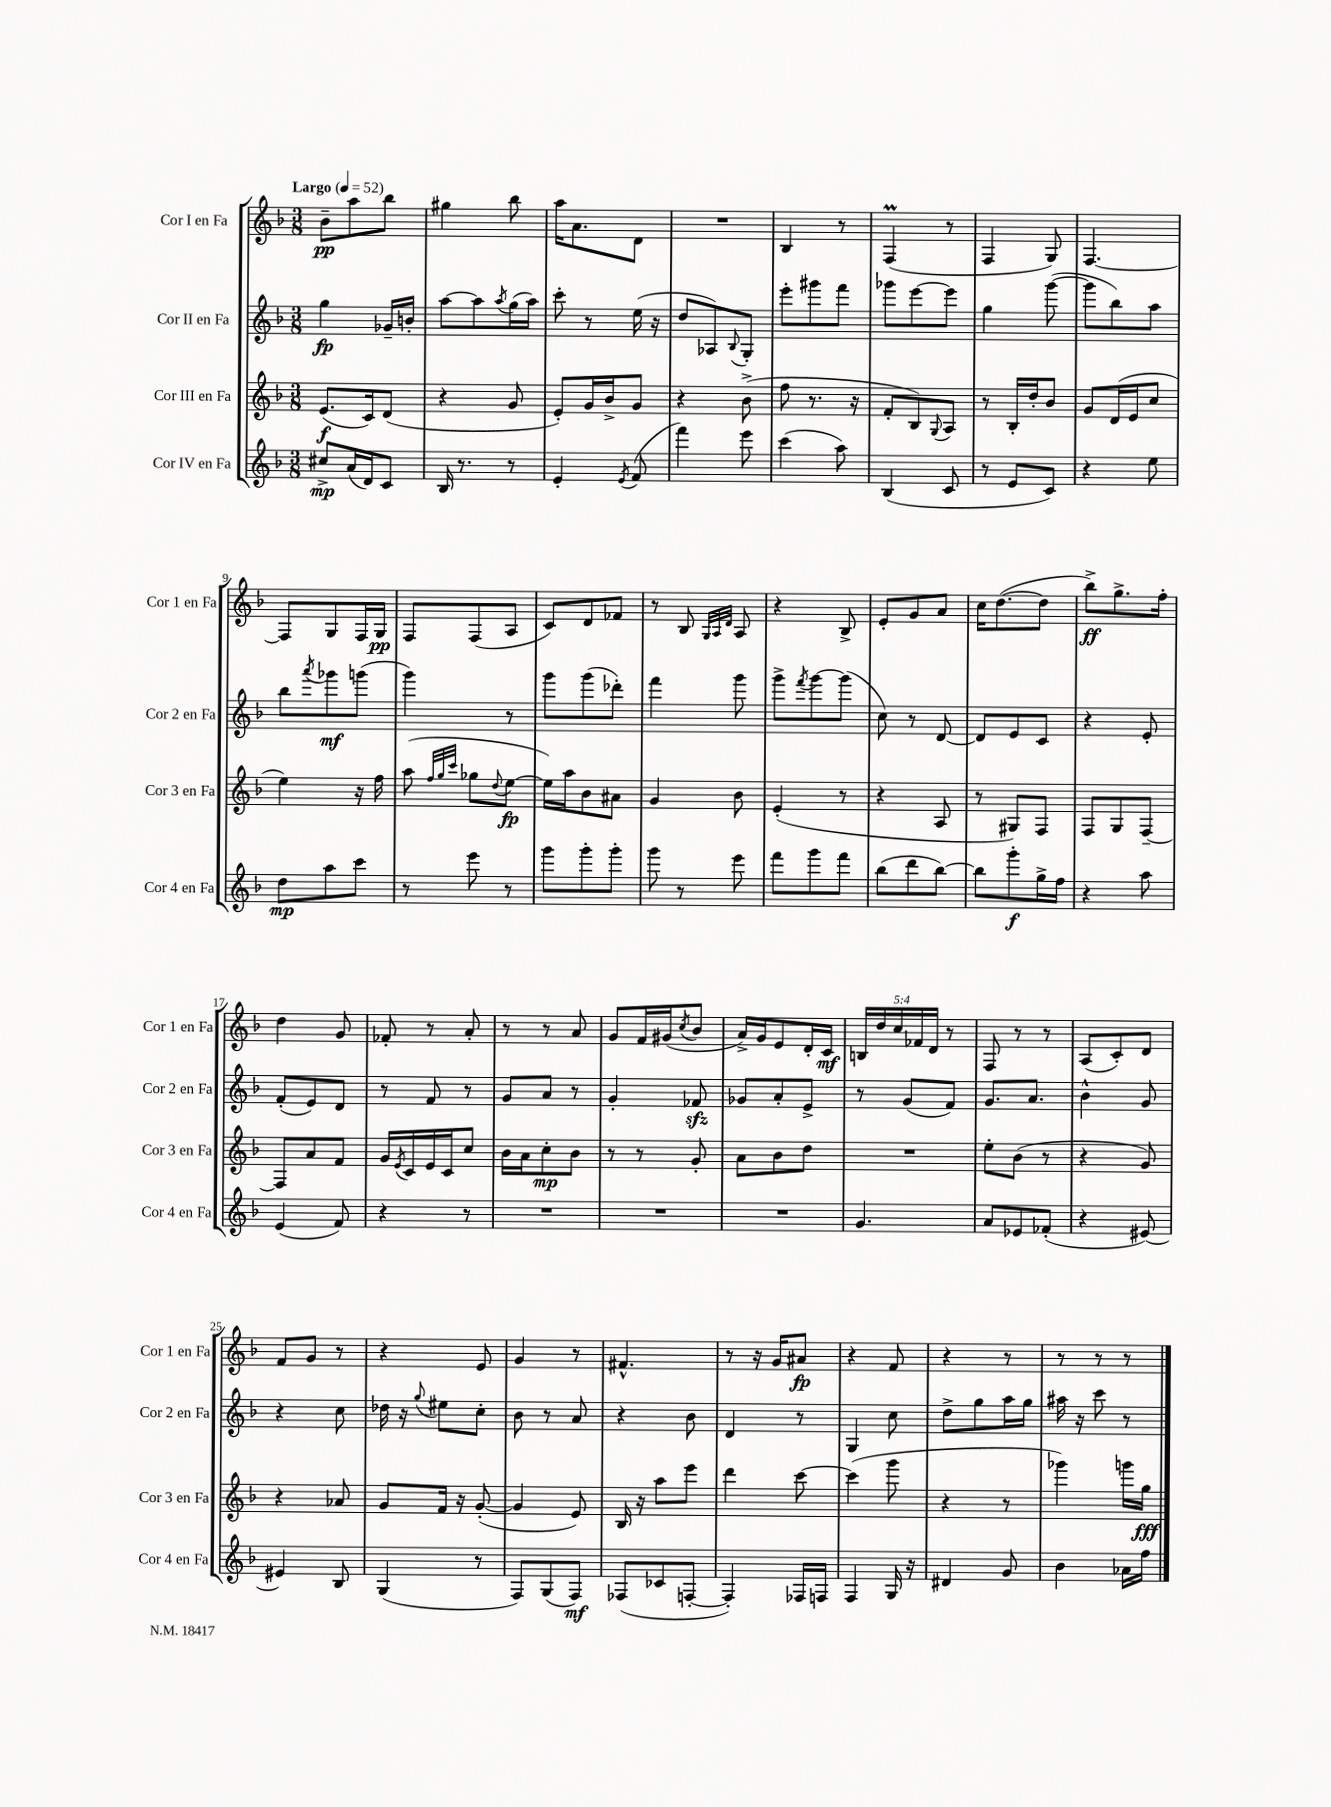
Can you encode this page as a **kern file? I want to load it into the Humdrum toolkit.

**kern	**kern	**kern	**kern
*staff4	*staff3	*staff2	*staff1
*clefG2	*clefG2	*clefG2	*clefG2
*k[b-]	*k[b-]	*k[b-]	*k[b-]
*M3/8	*M3/8	*M3/8	*M3/8
*MM52	*MM52	*MM52	*MM52
8cc#^	(8.e	4gg	8b-~
(16a	.	.	8aa
16d)	16c)	.	.
8c	(8d	16g-~	8bb-
.	.	16b'	.
=	=	=	=
16B-	4r	[8aa	4gg#
8.r	.	.	.
.	.	8aa]	.
.	.	8qaa	.
8r	8g	(16gg	8bb-
.	.	16aa)	.
=	=	=	=
4e'	8e')	8ccc'	16aa
.	.	.	8.a
.	16g	8r	.
.	16b-^	.	.
8qe	.	.	.
(8f	8g	(16ee	8d
.	.	16r	.
=	=	=	=
4fff)	4r	8dd	4.r
.	.	8A-)	.
.	.	8qqB-	.
8eee	(8b-^	8G'	.
=	=	=	=
(4ccc	8ff	8eee'	4B-
.	8.r	8ggg#	.
8aa)	.	8fff	8r
.	16r	.	.
=	=	=	=
(4B-	8f'	8ggg-	(4F
.	8B-)	[8eee	.
.	8qqG	.	.
8c	8A	8eee]	8r
=	=	=	=
8r	8r	4gg	4F
8e	16B-'	.	.
.	16dd'	.	.
8c)	8b-	([8ggg	8G)
=	=	=	=
4r	8g	8ggg]	[4.F
.	(16d	8bb-)	.
.	16e	.	.
8ee	8cc	8aa	.
=	=	=	=
8dd	4ee)	8bb-	8F]
.	.	8qaaa	.
8aa	.	8ggg-	8G
8ccc	16r	(8ggg	16F
.	16ff	.	16G
=	=	=	=
8r	(8aa	4ggg)	8F
.	32qqff	.	.
.	32qqgg	.	.
.	32qqccc	.	.
8eee	8gg-	.	(8F
.	8qqdd	.	.
8r	[8ee	8r	8A
=	=	=	=
8ggg	16ee])	8ggg	8c)
.	16aa	.	.
8ggg'	8b-	(8ggg	8d
8ggg'	8a#	8ddd-')	8f-
=	=	=	=
8ggg	4g	4fff	8r
8r	.	.	8B-
.	.	.	32qqG
.	.	.	32qqA
.	.	.	32qqd
8eee	8b-	8ggg	8A
=	=	=	=
8fff	(4e'	8ggg^	4r
.	.	8qfff	.
8ggg	.	[8ggg	.
8fff	8r	(8ggg]	8B-^
=	=	=	=
(8bb-	4r	8cc)	8e'
8ddd	.	8r	8g
[8bb-)	8A	[8d	8a
=	=	=	=
8bb-]	8r	8d]	16cc
.	.	.	([8.dd
8ggg'	8G#)	8e	.
16gg^	8F	8c	8dd]
16ff	.	.	.
=	=	=	=
4r	8F	4r	8bb-^)
.	8G	.	8.gg^
8aa	[8F~	8e'	.
.	.	.	16ff'
=	=	=	=
(4e	8F]	(8f'	4dd
.	8a	8e)	.
8f)	8f	8d	8g
=	=	=	=
4r	16g	8r	8f-'
.	8qe	.	.
.	16c	.	.
.	16e	8f	8r
.	16c	.	.
8r	8cc	8r	8a'
=	=	=	=
4.r	16b-	8g	8r
.	16a	.	.
.	8cc'	8a	8r
.	8b-	8r	8a
=	=	=	=
4.r	8r	4g'	8g
.	8r	.	16f
.	.	.	(16g#
.	.	.	8qcc
.	8g'	8f-	8b-
=	=	=	=
4.r	8a	8g-	16a^)
.	.	.	16g
.	8b-	8a'	8e
.	8dd	8e^	16d'
.	.	.	16c
=	=	=	=
4.g	4.r	8r	20B
.	.	.	20dd
.	.	.	20cc
.	.	(8g	.
.	.	.	20f-
.	.	.	20d
.	.	8f)	8r
=	=	=	=
8a	8ee'	8.g	8F
8e-	(8b-	.	8r
.	.	8.a	.
(8f-'	8r	.	8r
=	=	=	=
4r	4r	4b-^^	(8A
.	.	.	8c')
[8e#)	8g)	8g	8d
=	=	=	=
4e#]	4r	4r	8f
.	.	.	8g
8B-	8a-	8cc	8r
=	=	=	=
(4G	8g	16dd-	4r
.	.	16r	.
.	.	8qqgg	.
.	16f	8ee#	.
.	16r	.	.
8r	([8g'	8cc'	8e
=	=	=	=
8F)	4g]	8b-	4g
(8G	.	8r	.
8F)	8e)	8a	8r
=	=	=	=
(8F-	16B-	4r	4.f#^^
.	16r	.	.
8c-	8aa	.	.
[8F'	8eee	8b-	.
=	=	=	=
4F'])	4ddd	4d	8r
.	.	.	16r
.	.	.	16g
16F-	[8ccc	8r	8a#
16F	.	.	.
=	=	=	=
4F	(4ccc]	4G	4r
16G	8ggg	8cc	8f
16r	.	.	.
=	=	=	=
4d#	4r	8dd^	4r
.	.	8gg	.
8g	8r	16aa	8r
.	.	16gg	.
=	=	=	=
4b-	4ggg-)	16aa#	8r
.	.	16r	.
.	.	8ccc	8r
16a-	16ggg	8r	8r
16ff	16gg	.	.
==	==	==	==
*-	*-	*-	*-
